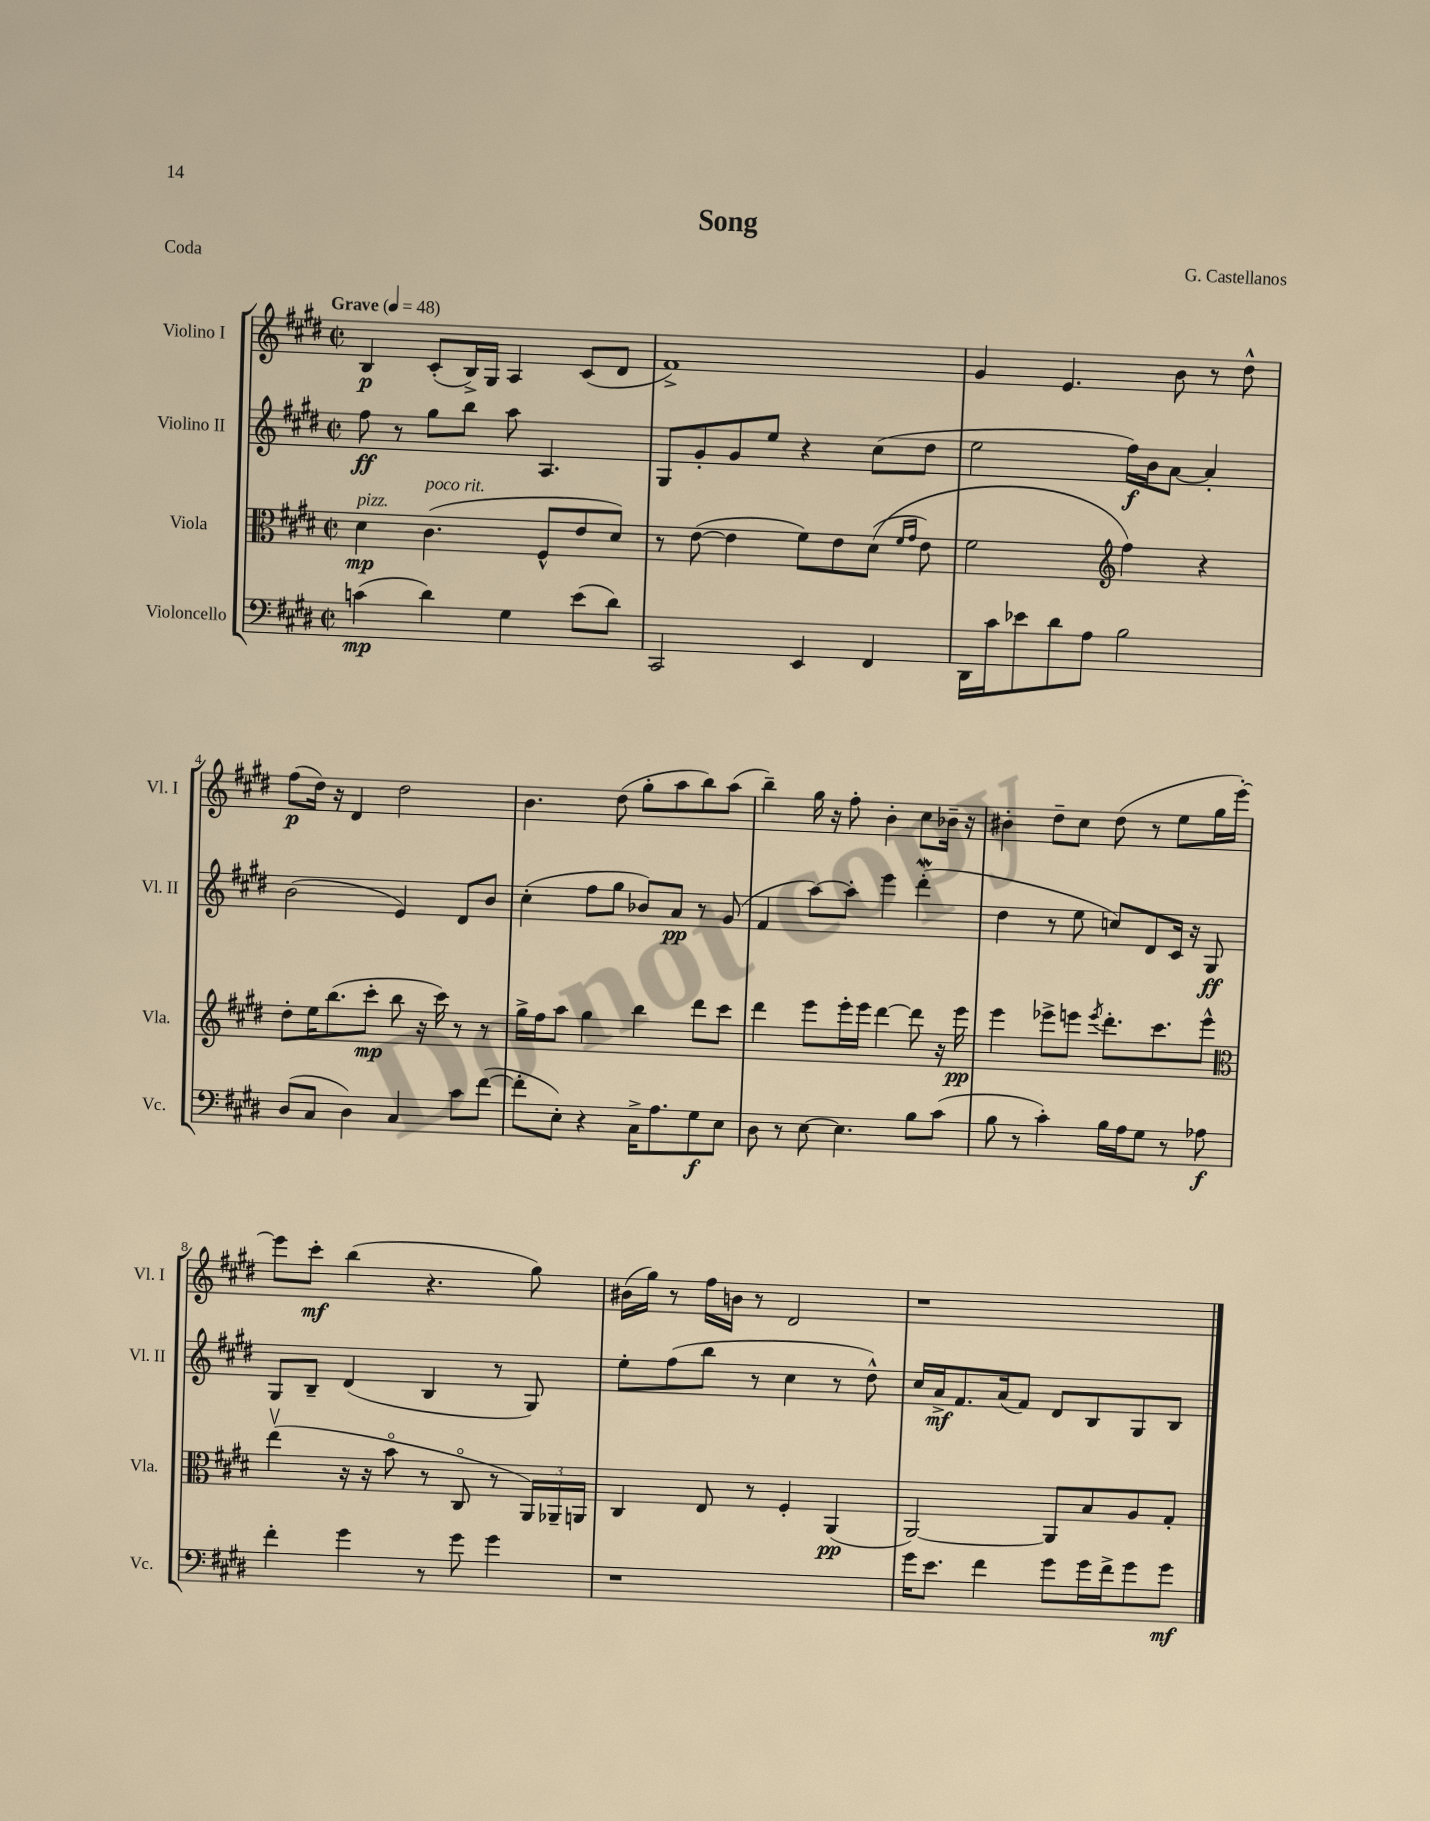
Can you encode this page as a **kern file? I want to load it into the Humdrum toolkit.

**kern	**kern	**kern	**kern
*staff4	*staff3	*staff2	*staff1
*clefF4	*clefC3	*clefG2	*clefG2
*k[f#c#g#d#]	*k[f#c#g#d#]	*k[f#c#g#d#]	*k[f#c#g#d#]
*M2/2	*M2/2	*M2/2	*M2/2
*met(c|)	*met(c|)	*met(c|)	*met(c|)
*MM48	*MM48	*MM48	*MM48
(4c	4d#	8ff#	4B
.	.	8r	.
4d#)	(4.c#	8gg#	(8c#'
.	.	8bb	16B^)
.	.	.	16G#
4G#	.	8aa	4A
.	8F#^^	4.A	.
(8e	8e	.	(8c#
8d#)	8d#)	.	8d#
=	=	=	=
2CC#	8r	8G#	1f#^)
.	([8e	8g#'	.
.	4e]	8g#	.
.	.	8ee	.
4EE	8f#)	4r	.
.	8e	.	.
4FF#	&((8d#	(8cc#	.
.	16qqf#	.	.
.	16qqg#	.	.
.	8e)	8dd#	.
=	=	=	=
16DD#	2f#	2ee	4g#
16c#	.	.	.
8e-	.	.	.
8d#	.	.	4.e
8A	.	.	.
*	*clefG2	*	*
2B	4ff#&)	16ff#)	.
.	.	16b	.
.	.	[8a	8b
.	4r	4a']	8r
.	.	.	8dd#^^
=	=	=	=
(8D#	8dd#'	(2b	(8ff#
8C#	16ee	.	16dd#)
.	(8.bb	.	16r
4D#)	.	.	4d#
.	8ccc#'	.	.
4C#	8bb	4e)	2dd#
.	16r	.	.
.	16ccc#)	.	.
8c#	8r	8d#	.
([8f#	8r	8b	.
=	=	=	=
8f#']	16gg#^	(4cc#'	4.b
.	16ff#	.	.
8E')	8aa	.	.
4r	4gg#	8ff#	.
.	.	8gg#	(8dd#
16C#^	4bb	8b-)	8gg#'
8.A	.	.	.
.	.	8a	8aa
8G#	8ddd#	8r	8bb)
8E	8ccc#	(8g#	(8aa
=	=	=	=
8D#	4ddd#	4f#	4bb~)
8r	.	.	.
[8E	8eee	[8aa)	16gg#
.	.	.	16r
4.E]	16eee'	8aa']	8ff#'
.	16eee	.	.
.	[4ddd#	4eee	4b'
8B	8ddd#]	(4ddd#'	8cc#
(8c#	16r	.	16b-~
.	16eee	.	16r
=	=	=	=
8B	4eee	4dd#	4b#'
8r	.	.	.
4c#')	8eee-^	8r	8dd#~
.	8eee	8ee	8cc#
.	8qeee	.	.
16B	8.ddd#'	8cc)	(8dd#
16A	.	.	.
8G#	.	8d#	8r
.	8.ccc#	.	.
8r	.	16c#	8ee
.	.	16r	.
8A-	8eee^^	8G#	16gg#
.	.	.	[16eee')
=	=	=	=
*	*clefC3	*	*
4f#'	(4eev	8G#	8eee]
.	.	8B~	8ccc#'
4g#	16r	(4d#	(4bb
.	16r	.	.
.	8bo	.	.
8r	8r	4B	4.r
8g#	8C#o	.	.
4g#	8r	8r	.
.	24AA)	8G#)	8gg#)
.	24AA-~	.	.
.	24AA	.	.
=	=	=	=
1r	4C#	8ee'	(16b#
.	.	.	16gg#)
.	.	(8ff#	8r
.	8E	8bb	16ff#
.	.	.	16b
.	8r	8r	8r
.	4F#'	4cc#	2d#
.	(4AA	8r	.
.	.	8dd#^^)	.
=	=	=	=
16g#	[2AA)	16cc#	1r
8.e	.	16a^	.
.	.	8.f#	.
4f#	.	.	.
.	.	(16a	.
.	.	8f#)	.
8g#	8AA]	8d#	.
16g#	8B	8B	.
16f#^	.	.	.
8g#	8A	8G#	.
8g#	8G#'	8B	.
==	==	==	==
*-	*-	*-	*-
